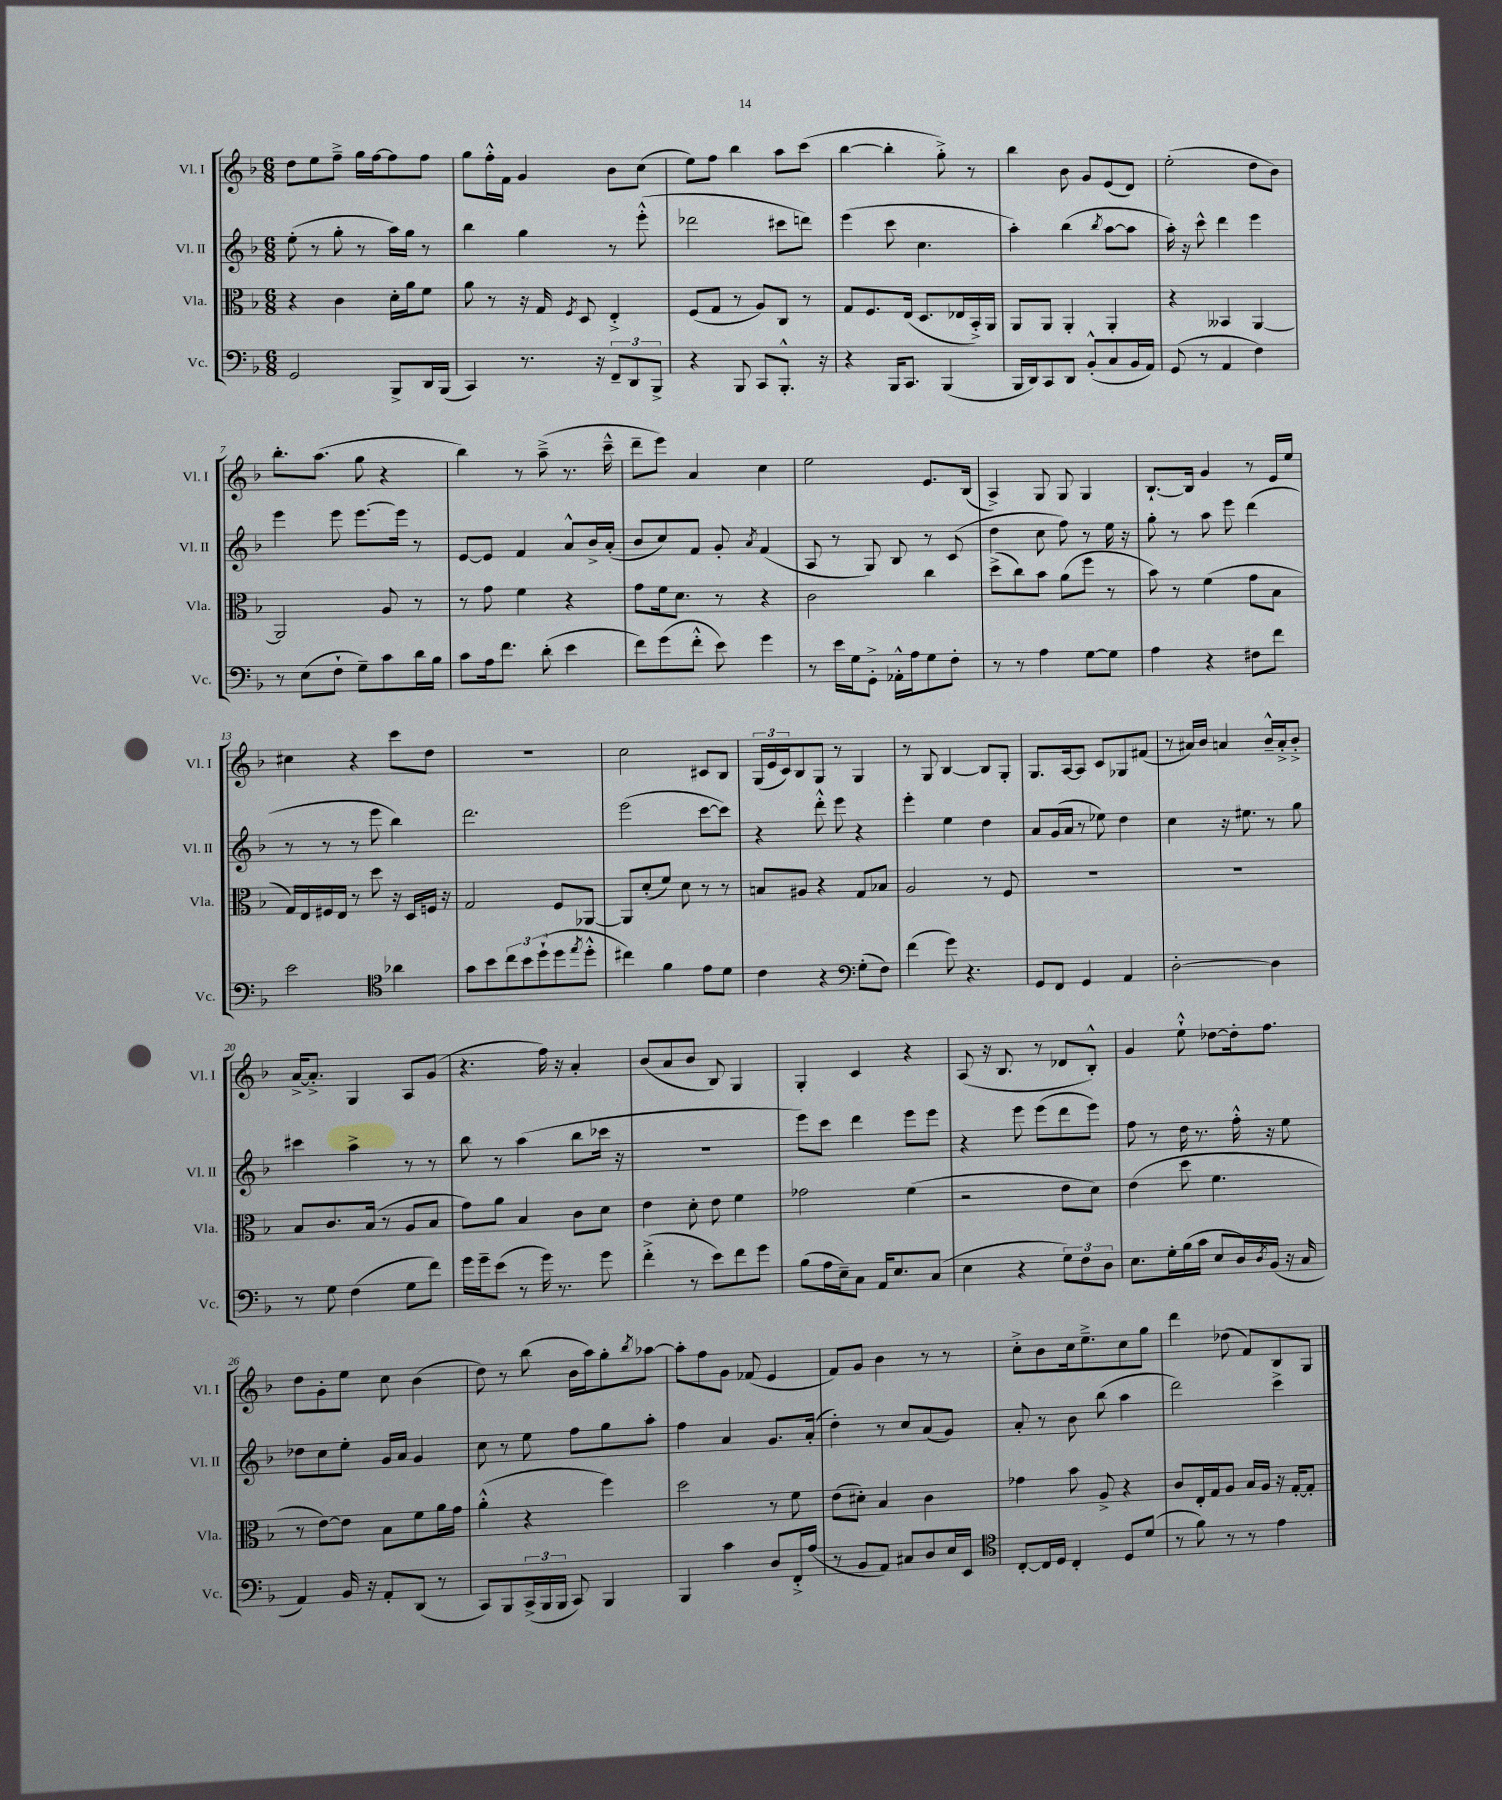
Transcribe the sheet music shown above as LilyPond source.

<<
\new StaffGroup <<
\new Staff = "s0" \with { instrumentName = "Vl. I" shortInstrumentName = "Vl. I" } {
    \clef treble \key f \major \numericTimeSignature \time 6/8
    d''8 e''8 f''8---> g''16 f''16~ f''8 f''8 |
    g''8 f''16-.-^ f'16 g'4 bes'8 c''8( |
    e''8) f''8 bes''4 a''8 c'''8( |
    bes''4~ bes''4-. g''8-.->) r8 |
    bes''4 bes'8 g'8 e'8( d'8) |
    e''2-.( d''8 bes'8) |
    bes''8.-. a''8.( g''8 r4 |
    bes''4) r8 a''8--->( r8. c'''16---^ |
    d'''8-- e'''8) a'4 c''4 |
    e''2 e'8. bes16( |
    a4->) g8 g8 g4 |
    bes8.~-! bes16 g'4 r8 e'16 e''16 |
    cis''4 r4 c'''8 d''8 |
    R2. |
    c''2 cis'8 bes8 |
    \tuplet 3/2 { g16( e'16 c'16) } bes8 g8 r8 g4 |
    r8 g8 bes4~ bes8 g8-. |
    g8. a16~ a8 c'8 ges8 fis'8( |
    r8 ais'16) bes'16 a'4 bes'16---^ a'16-.-> bes'8-.-> |
    a'16~-> a'8.-.-> g4 a8 g'8( |
    r4. f''16) r16 a'4-. |
    bes'8( a'8 bes'8 bes8) g4 |
    g4-. c'4 r4 |
    a8( r16 bes8. r8 des'8 bes8-.-^) |
    g'4 e''8-!-^ des''8~ des''16-. f''8. |
    d''8 g'8-. e''8 c''8 bes'4( |
    d''8) r8 bes''8( bes'16 a''16) g''8-. \acciaccatura { bes''8 } aes''8~ |
    aes''8-. f''8 g'8 fes'8( e'4 |
    f'8) g'8 bes'4 r8 r8 |
    c''8-.-> bes'8 c''16 e''8.---> c''8 g''8 |
    d'''4 des''8( f'8) bes8 g8 \bar "|." |
}
\new Staff = "s1" \with { instrumentName = "Vl. II" shortInstrumentName = "Vl. II" } {
    \clef treble \key f \major \numericTimeSignature \time 6/8
    e''8-.( r8 g''8-. r8 a''16) g''16 r8 |
    bes''4 g''4 r8 e'''8-.-^( |
    des'''2 cis'''8 d'''8) |
    e'''4( c'''8 c''4. |
    a''4-.) bes''4( \acciaccatura { bes''8 } a''8~ a''8 |
    a''16-.) r16 c'''8-^ d'''4 e'''4 |
    e'''4 e'''8 e'''8.~ e'''16 r8 |
    e'8~ e'8 f'4 a'8-^ bes'16-> a'16-.( |
    bes'8 c''8) f'8 g'8-. \acciaccatura { a'8 } f'4( |
    a8 r8 g8) bes8 r8 c'8( |
    d''4 c''8 f''8) r8 e''16 r16 |
    g''8-. r8 a''8 e'''8 d'''4( |
    r8 r8 r8 e'''8 bes''4) |
    d'''2. |
    e'''2( c'''8~ c'''8) |
    r4 d'''8-.-^ e'''8 r4 |
    e'''4-. e''4 d''4 |
    a'8 g'16( a'16 r8 ees''8) d''4 |
    c''4 r16 eis''8. r8 g''8 |
    cis'''4 a''4-> r8 r8 |
    bes''8 r8 a''4( bes''8 ces'''16 r16 |
    R2. |
    e'''8) c'''8 d'''4 e'''8 e'''8 |
    r4 e'''8 e'''8( d'''8 e'''8) |
    f''8 r8 d''16 r8. f''16-.-^ r16 e''8 |
    des''8 c''8 e''8-. g'16 a'16 g'4 |
    c''8 r8 e''8 f''8 g''8 a''8-. |
    f''4 a'4 g'8. a'16-.( |
    d''4-.) r8 c''8 a'8( g'8) |
    a'8-. r8 bes'8 bes''8( a''4 |
    d'''2) c'''4-> \bar "|." |
}
\new Staff = "s2" \with { instrumentName = "Vla." shortInstrumentName = "Vla." } {
    \clef alto \key f \major \numericTimeSignature \time 6/8
    r4 c'4 d'16-. a'16 f'8 |
    a'8 r8 r16 g16 \acciaccatura { f8 } d8 e4-.-> |
    f8( g8 r8 a8) c8 r8 |
    g8 f8. e16( d8. ees16 bes,16-.->) a,16 |
    a,8 a,8 a,4-. a,4-. |
    r4 beses,4 a,4~ |
    a,2 a8 r8 |
    r8 g'8 f'4 r4 |
    g'8 f'16 d'8. r8 r4 |
    c'2 c''4 |
    d''8->( c''8) bes'8 a'8( f''8 r8 |
    bes'8) r8 f'4( g'8 bes8 |
    g16) e16 fis16 e16 r8 d''8 r16 d16 f16 r16 |
    g2 f8 aes,8~ |
    aes,8 d'8-.( f'8) d'8 r8 r8 |
    b8 ais8 r4 g8 bes8 |
    a2 r8 f8 |
    R2. |
    R2. |
    bes8 c'8. bes16( r8 a8 bes8 |
    g'8) a'8 bes4 c'8 d'8 |
    e'4 d'8-. e'8 f'4 |
    ges'2 f'4( |
    r2 e'8 d'8) |
    e'4( d''8 f'4. |
    r8 e'8~) e'8 bes8 f'8 a'16 g'16 |
    a'4-.-^( r4 f''4) |
    d''2 r8 f'8 |
    e'8( dis'8-.) bes4 c'4 |
    ges'4 bes'8 a8-> r4 |
    c'8 e16-. g16 a8 bes16 a16 r16 g16~-. g8-. \bar "|." |
}
\new Staff = "s3" \with { instrumentName = "Vc." shortInstrumentName = "Vc." } {
    \clef bass \key f \major \numericTimeSignature \time 6/8
    g,2 bes,,8-> d,16 bes,,16( |
    c,4) r8. r16 \tuplet 3/2 { f,8-- d,8 bes,,8-> } |
    r4 bes,,8 c,8 bes,,8.-.-^ r16 |
    r4 bes,,16 c,8. bes,,4( |
    bes,,16 d,16) c,8 d,8 bes,8-.-^( c8 bes,16 a,16) |
    g,8( r8 a,4 f4) |
    r8 e8( f8-! g8--) c'8 d'16 bes16 |
    c'8 a16 f'8. d'8-.( e'4 |
    f'8) g'8( f'8-.-^ e'8) g'4 |
    r8 e'16 g16 g,8-.-> aes,16-.-^ a16 g8 f8-. |
    r8 r8 a4 g8~ g8 |
    a4 r4 fis8 f'8 |
    e'2 \clef tenor aes'4 |
    g'8 bes'8 \tuplet 3/2 { c''8 bes'8 d''8-!( } d''8 \acciaccatura { e''8 } d''8-.-^ |
    cis''4) f'4 e'8 d'8 |
    c'4 r4 \clef bass g8-.( f8) |
    f'4( g'8) r4. |
    g,8 f,8 g,4 a,4 |
    d2~-. d4 |
    r8 g8 f4( g8 f'8) |
    g'16 g'16-- e'8( r8 g'16) r8. g'8 |
    f'4-.->( r8 e'8) f'8 g'8 |
    bes8( a16 e16--) c8 a,16 e8. c8( |
    e4 r4 \tuplet 3/2 { g8) f8 d8 } |
    e8. g16-. bes16( c'16 e8 d16) \acciaccatura { d8 } bes,16( r16 c16 |
    a,4) bes,16 r16 a,8-. d,8( r8 |
    c,8) bes,,8 \tuplet 3/2 { c,16->( bes,,16 bes,,16 } c,8) bes,,4 |
    bes,,4 c'4 d8 f,16-.-> a16( |
    r8 bes,8 a,8) cis8 d8 e16 e,16 |
    \clef tenor c8~-. c16 d16 c4-. d8 d'8( |
    r8 f'8) r8 r8 e'4 \bar "|." |
}
>>
>>
